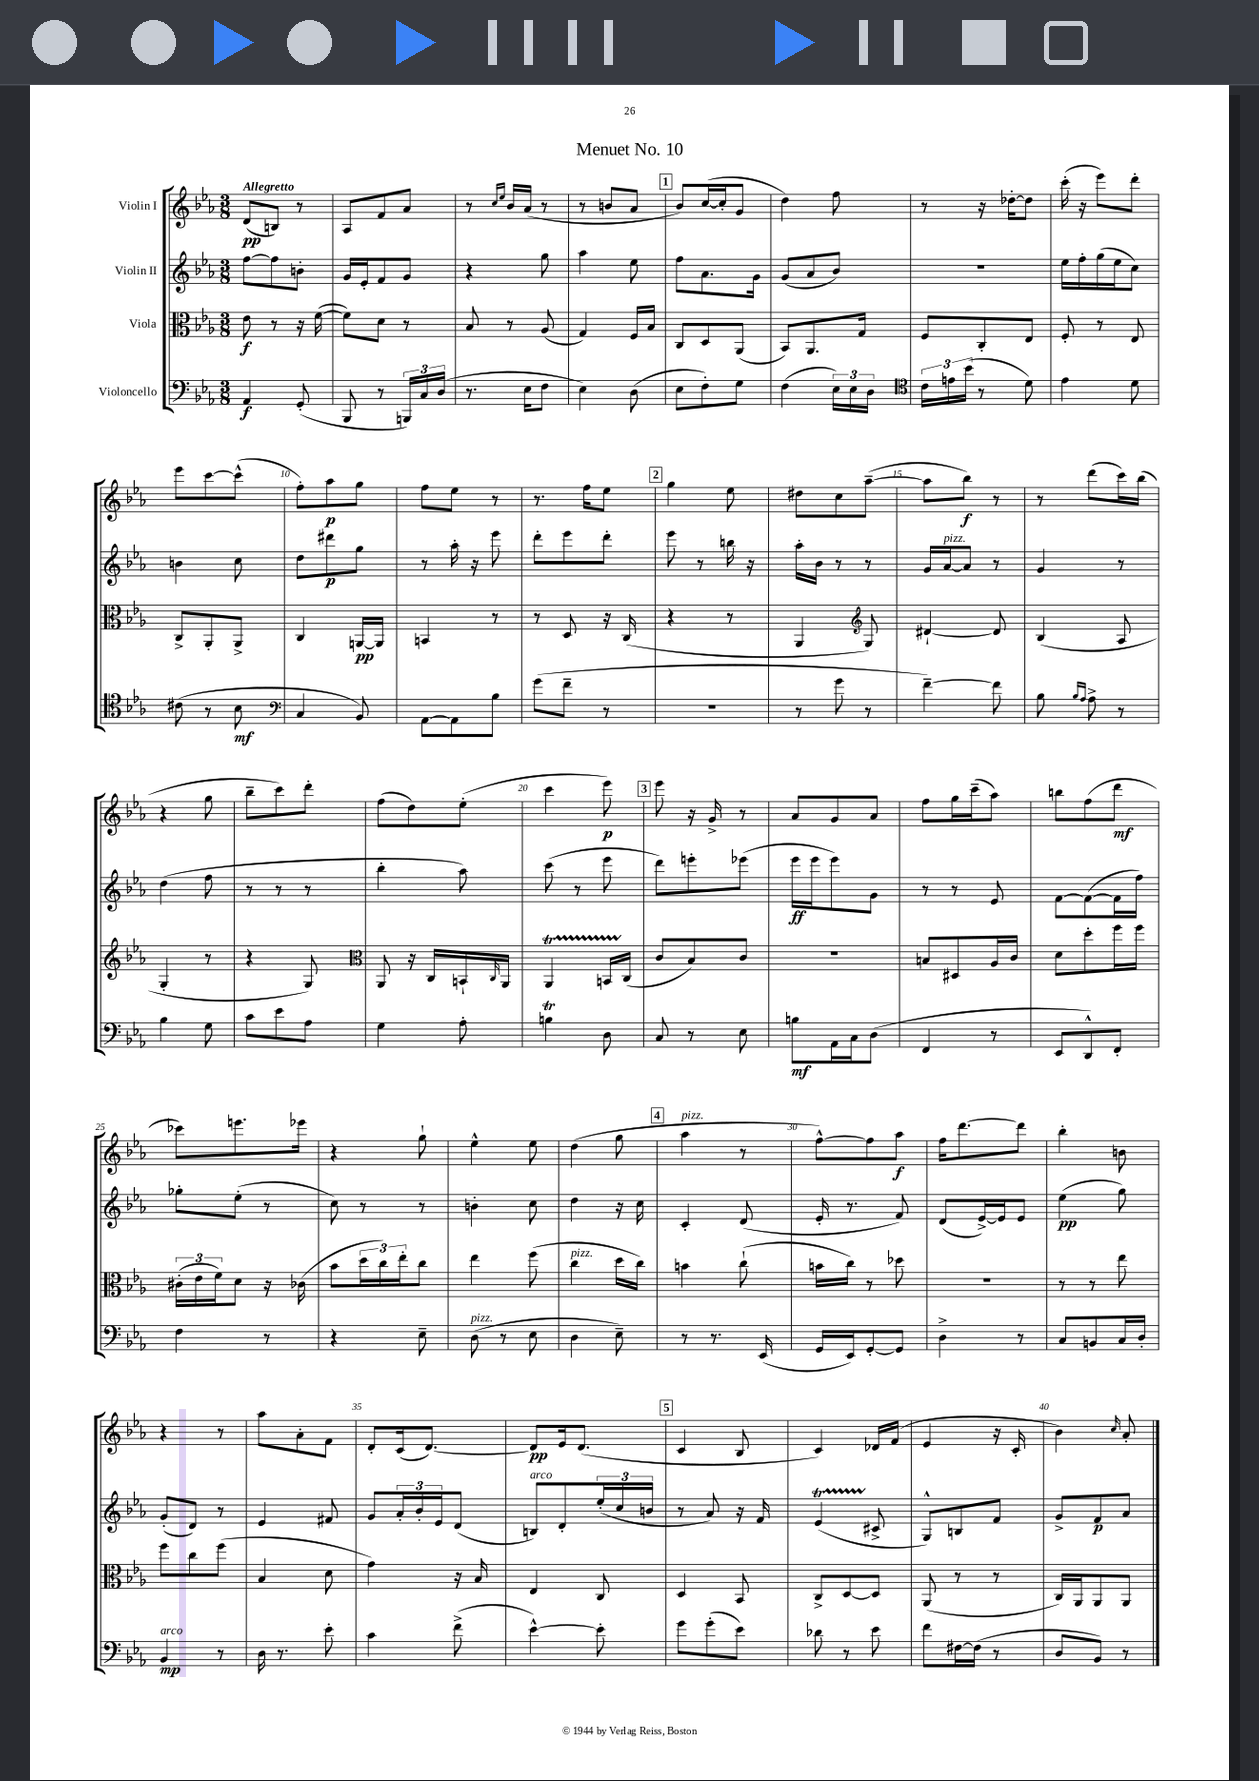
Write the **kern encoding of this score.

**kern	**dynam	**kern	**dynam	**kern	**dynam	**kern	**dynam
*part4	*part4	*part3	*part3	*part2	*part2	*part1	*part1
*staff4	*staff4	*staff3	*staff3	*staff2	*staff2	*staff1	*staff1
*I"Violoncello	*	*I"Viola	*	*I"Violin II	*	*I"Violin I	*
*clefF4	*	*clefC3	*	*clefG2	*	*clefG2	*
*k[b-e-a-]	*	*k[b-e-a-]	*	*k[b-e-a-]	*	*k[b-e-a-]	*
*M3/8	*	*M3/8	*	*M3/8	*	*M3/8	*
=1	=1	=1	=1	=1	=1	=1	=1
!	!	!	!	!	!	!LO:TX:a:B:t=Allegretto	!
4AA-/	f	8e-\	f	[8ff\L	.	(8d/L	pp
.	.	8r	.	8ff\]	.	8Bn/J)	.
(8GG'/	.	16r	.	8bn'\J	.	8r	.
.	.	([16f\	.	.	.	.	.
=2	=2	=2	=2	=2	=2	=2	=2
8BBB-/	.	8f\L])	.	16g/LL	.	8A-/L	.
.	.	.	.	16e-'/J	.	.	.
8r	.	8d\J	.	8f/	.	8f/	.
24BBBn/LL)	.	8r	.	8g/J	.	8a-/J	.
24C/	.	.	.	.	.	.	.
(24D/JJ	.	.	.	.	.	.	.
=3	=3	=3	=3	=3	=3	=3	=3
8.r	.	8B-/	.	4r	.	8r	.
.	.	.	.	.	.	16qqcc/LL	.
.	.	.	.	.	.	16qqee-/JJ	.
.	.	8r	.	.	.	16b-/LL	.
16E-\KL	.	.	.	.	.	(16a-/JJ	.
8F\J	.	(8A-/	.	8gg\	.	8r	.
=4	=4	=4	=4	=4	=4	=4	=4
4E-\)	.	4G/)	.	4aa-\	.	8r	.
.	.	.	.	.	.	8bn/L	.
(8D\	.	16F/LL	.	8ee-\	.	8a-/J	.
.	.	16B-/JJ	.	.	.	.	.
!!LO:REH:place=s1:t=1
=5	=5	=5	=5	=5	=5	=5	=5
8E-\L	.	8C/L	.	8ff\L	.	8b-/L)	.
8F'\)	.	8D/	.	8.a-\	.	([16cc/L	.
.	.	.	.	.	.	16cc'/J]	.
8G\J	.	(8AA-/J	.	.	.	8g/J	.
.	.	.	.	16g\Jk	.	.	.
=6	=6	=6	=6	=6	=6	=6	=6
(4F\	.	8BB-/L)	.	(8g/L	.	4dd\)	.
.	.	8.AA-/	.	8a-/	.	.	.
24E-\LL)	.	.	.	8b-/J)	.	8ff\	.
24E-\	.	.	.	.	.	.	.
.	.	16G/Jk	.	.	.	.	.
24D\JJ	.	.	.	.	.	.	.
=7	=7	=7	=7	=7	=7	=7	=7
*clefC4	*	*	*	*	*	*	*
24c\LL	.	8F/L	.	4.r	.	8r	.
24en\	.	.	.	.	.	.	.
(24b-\JJ	.	.	.	.	.	.	.
8r	.	8C'/	.	.	.	16r	.
.	.	.	.	.	.	[16dd-X'\KL	.
8d\)	.	8E-/J	.	.	.	8dd-\J]	.
=8	=8	=8	=8	=8	=8	=8	=8
4e-\	.	8F'/	.	16ee-\LL	.	(16ccc'\	.
.	.	.	.	16ff'\	.	16r	.
.	.	8r	.	(16gg\	.	8eee-\L)	.
.	.	.	.	16ee-\J	.	.	.
8d\	.	8E-/	.	8cc\J)	.	8ddd'\J	.
!!LO:LB:g=z
=9	=9	=9	=9	=9	=9	=9	=9
(8c#X\	.	8C^/L	.	4bn\	.	8eee-\L	.
8r	.	8AA-'/	.	.	.	[8ccc\	.
8B-\	mf	8AA-^/J	.	8cc\	.	(8ccc^^\J]	.
=10	=10	=10	=10	=10	=10	=10	=10
*clefF4	*	*	*	*	*	*	*
4C/	.	4C/	.	8dd\L	.	8ff'\L)	.
.	.	.	.	8ddd#X\	p	8aa-\	p
8BB-/)	.	[16AAn/LL	pp	8gg\J	.	8gg\J	.
.	.	16AA/JJ]	.	.	.	.	.
=11	=11	=11	=11	=11	=11	=11	=11
[8AA-\L	.	4BBn/	.	8r	.	8ff\L	.
8AA-\]	.	.	.	16aa-'\	.	8ee-\J	.
.	.	.	.	16r	.	.	.
8B-\J	.	8r	.	8eee-\	.	8r	.
=12	=12	=12	=12	=12	=12	=12	=12
(8g\L	.	8r	.	8ddd'\L	.	8.r	.
8f~\J	.	8D/	.	8eee-\	.	.	.
.	.	.	.	.	.	16ff\KL	.
8r	.	16r	.	8ddd'\J	.	8ee-\J	.
.	.	(16C/	.	.	.	.	.
!!LO:REH:place=s1:t=2
=13	=13	=13	=13	=13	=13	=13	=13
4.r	.	4r	.	8eee-\	.	4gg\	.
.	.	.	.	8r	.	.	.
.	.	8r	.	16bbn\	.	8ee-\	.
.	.	.	.	16r	.	.	.
=14	=14	=14	=14	=14	=14	=14	=14
8r	.	4AA-/	.	16aa-'\LL	.	8dd#X\L	.
.	.	.	.	16b-\JJ	.	.	.
8g\	.	.	.	8r	.	8cc\	.
*	*	*clefG2	*	*	*	*	*
8r	.	8G/)	.	8r	.	([8aa-~\J	.
=15	=15	=15	=15	=15	=15	=15	=15
[4f~\)	.	[4d#X`/	.	16g/LL	.	8aa-\L]	.
!	!	!	!	!LO:TX:a:i:t=pizz.	!	!	!
.	.	.	.	[16a-/J	.	.	.
.	.	.	.	8a-/J]	.	8bb-\J)	f
8f\]	.	8d#/]	.	8r	.	8r	.
=16	=16	=16	=16	=16	=16	=16	=16
8B-\	.	(4B-/	.	4g/	.	8r	.
16qqB-/LL	.	.	.	.	.	.	.
16qqA-/JJ	.	.	.	.	.	.	.
8A-^\	.	.	.	.	.	(8ddd\L	.
8r	.	8A-/	.	8r	.	16ccc\L)	.
.	.	.	.	.	.	(16bb-\JJ	.
!!LO:LB:g=z
=17	=17	=17	=17	=17	=17	=17	=17
4B-\	.	4G'/	.	(4dd\	.	4r	.
8G\	.	8r	.	8ff\	.	8gg\	.
=18	=18	=18	=18	=18	=18	=18	=18
8c\L	.	4r	.	8r	.	8bb-~\L	.
8e-\	.	.	.	8r	.	8ccc\)	.
8A-\J	.	8G/)	.	8r	.	8ddd'\J	.
=19	=19	=19	=19	=19	=19	=19	=19
*	*	*clefC3	*	*	*	*	*
4G\	.	8AA-/	.	4bb-'\	.	(8ff\L	.
.	.	16r	.	.	.	8dd\)	.
.	.	16C/LL	.	.	.	.	.
8A-'\	.	16BBn`/	.	8aa-\)	.	(8ee-'\J	.
.	.	16qqC/	.	.	.	.	.
.	.	16AA-/JJ	.	.	.	.	.
=20	=20	=20	=20	=20	=20	=20	=20
4Bnt\	.	4AA-T/	.	(8ccc\	.	4ccc\	.
.	.	.	.	8r	.	.	.
8D\	.	16BBnTTT/LL	.	8eee-\	.	8eee-\)	p
.	.	(16C/JJ	.	.	.	.	.
!!LO:REH:place=s1:t=3
=21	=21	=21	=21	=21	=21	=21	=21
8C/	.	8c/L	.	8ddd\L)	.	8eee-\	.
8r	.	8B-/)	.	8eeen'\	.	16r	.
.	.	.	.	.	.	16g^/	.
8E-\	.	8c/J	.	(8eee-X\J	.	8r	.
=22	=22	=22	=22	=22	=22	=22	=22
8Bn\L	mf	4.r	.	16eee-\LL	ff	8a-/L	.
.	.	.	.	16eee-\J	.	.	.
16AA-\L	.	.	.	8eee-\)	.	8g/	.
16C\J	.	.	.	.	.	.	.
(8D\J	.	.	.	8g\J	.	8a-/J	.
=23	=23	=23	=23	=23	=23	=23	=23
4FF/	.	8Bn/L	.	8r	.	8ff\L	.
.	.	8D#X/	.	8r	.	16gg\L	.
.	.	.	.	.	.	(16ccc~\J	.
8r	.	16A-/L	.	8e-/	.	8aa-\J)	.
.	.	16c/JJ	.	.	.	.	.
=24	=24	=24	=24	=24	=24	=24	=24
8EE-/L	.	8d\L	.	[8f\L	.	8bbn\L	.
8DD^^/)	.	8dd'\	.	(8f\_	.	(8ff\	.
8FF'/J	.	16ff\L	.	16f\L]	.	8ddd\J	mf
.	.	16ff\JJ	.	16ff\JJ)	.	.	.
!!LO:LB:g=z
=25	=25	=25	=25	=25	=25	=25	=25
4F\	.	(24c#X'\LL	.	8gg-X'\L	.	8ccc-X\L)	.
.	.	24e-\	.	.	.	.	.
.	.	24f\J)	.	.	.	.	.
.	.	8d\J	.	(8ee-'\J	.	8.eeen\	.
8r	.	16r	.	8r	.	.	.
.	.	(16c-X\	.	.	.	16eee-X\Jk	.
=26	=26	=26	=26	=26	=26	=26	=26
4r	.	8b-\L	.	8cc\)	.	4r	.
.	.	24dd\L	.	8r	.	.	.
.	.	24cc\)	.	.	.	.	.
.	.	24ee-'\J	.	.	.	.	.
8E-~\	.	8cc\J	.	8r	.	8gg`\	.
=27	=27	=27	=27	=27	=27	=27	=27
!LO:TX:a:i:t=pizz.	!	!	!	!	!	!	!
(8D\	.	4ee-\	.	4bn'\	.	4ee-^^\	.
8r	.	.	.	.	.	.	.
8E-\	.	(8ff\	.	8cc\	.	8ee-\	.
=28	=28	=28	=28	=28	=28	=28	=28
!	!	!LO:TX:a:i:t=pizz.	!	!	!	!	!
4D\	.	4cc\	.	4dd\	.	(4dd\	.
8E-~\)	.	16dd\LL	.	16r	.	8gg\	.
.	.	16cc\JJ)	.	16cc\	.	.	.
!!LO:REH:place=s1:t=4
=29	=29	=29	=29	=29	=29	=29	=29
!	!	!	!	!	!	!LO:TX:a:i:t=pizz.	!
8r	.	4bn\	.	4c'/	.	4aa-\	.
8.r	.	.	.	.	.	.	.
.	.	(8cc`\	.	(8d/	.	8r	.
(16EE-/	.	.	.	.	.	.	.
=30	=30	=30	=30	=30	=30	=30	=30
16GG/LL	.	16bn\LL	.	16e-'/	.	[8ff^^\L)	.
16EE-/J)	.	16cc\JJ)	.	8.r	.	.	.
[8GG'/	.	8r	.	.	.	8ff\]	.
8GG/J]	.	8dd-X\	.	8f/)	.	8aa-\J	f
=31	=31	=31	=31	=31	=31	=31	=31
4D^\	.	4.r	.	(8d/L	.	16ff\KL	.
.	.	.	.	.	.	[8.ddd\	.
.	.	.	.	[16e-^/L)	.	.	.
.	.	.	.	16e-/J]	.	.	.
8r	.	.	.	8e-/J	.	8ddd\J]	.
=32	=32	=32	=32	=32	=32	=32	=32
8C/L	.	8r	.	(4ee-\	pp	4bb-'\	.
8BBn/	.	8r	.	.	.	.	.
16C/L	.	8ee-\	.	8gg\)	.	8bn\	.
16D'/JJ	.	.	.	.	.	.	.
!!LO:LB:g=z
=33	=33	=33	=33	=33	=33	=33	=33
!LO:TX:a:i:t=arco	!	!	!	!	!	!	!
4BB-/	mp	8ff\L	.	(8g'/L	.	4r	.
.	.	8cc\	.	8d/J)	.	.	.
8r	.	(8ff\J	.	8r	.	8r	.
=34	=34	=34	=34	=34	=34	=34	=34
16D\	.	4B-/	.	4e-/	.	8aa-\L	.
8.r	.	.	.	.	.	.	.
.	.	.	.	.	.	8a-'\	.
8e-'\	.	8d\	.	8f#X/	.	8f\J	.
=35	=35	=35	=35	=35	=35	=35	=35
4c\	.	4g\)	.	8g/L	.	8d'/L	.
.	.	.	.	24a-'/L	.	(16c/k	.
.	.	.	.	24b-'/	.	.	.
.	.	.	.	.	.	[8.d/J)	.
.	.	.	.	24e-/J	.	.	.
(8f^\	.	16r	.	(8d/J	.	.	.
.	.	16B-/	.	.	.	.	.
=36	=36	=36	=36	=36	=36	=36	=36
!	!	!	!	!LO:TX:a:i:t=arco	!	!	!
[4e-^^\)	.	4E-/	.	8Bn/L)	.	8d/L]	pp
.	.	.	.	8d'/	.	16e-/k	.
.	.	.	.	.	.	(8.d/J	.
8e-'\]	.	8C/	.	(24ee-'/L	.	.	.
.	.	.	.	24cc/	.	.	.
.	.	.	.	24bn/JJ	.	.	.
!!LO:REH:place=s1:t=5
=37	=37	=37	=37	=37	=37	=37	=37
8g\L	.	4D/	.	8r	.	4c/	.
(8g'\	.	.	.	8a-/)	.	.	.
8e-\J)	.	8BB-/	.	16r	.	8B-/	.
.	.	.	.	16f/	.	.	.
=38	=38	=38	=38	=38	=38	=38	=38
8d-X\	.	8C^/L	.	(4e-T/	.	4c/)	.
8r	.	[8D/	.	.	.	.	.
8e-\	.	8D/J]	.	8c#X^/	.	16d-X/LL	.
.	.	.	.	.	.	(16f/JJ	.
=39	=39	=39	=39	=39	=39	=39	=39
8f\L	.	(8AA-/	.	8G^^/L)	.	4e-/	.
[16F#X\L	.	8r	.	8Bn/	.	.	.
(16F#\JJ]	.	.	.	.	.	.	.
8r	.	8r	.	8f/J	.	16r	.
.	.	.	.	.	.	16c'/	.
=40	=40	=40	=40	=40	=40	=40	=40
8D/L	.	16C/LL)	.	8g^/L	.	4b-\)	.
.	.	16AA-/J	.	.	.	.	.
8BB-/J)	.	8AA-/	.	8f/	p	.	.
.	.	.	.	.	.	16qqcc/	.
8r	.	8AA-/J	.	8a-/J	.	8a-'/	.
==	==	==	==	==	==	==	==
*-	*-	*-	*-	*-	*-	*-	*-
